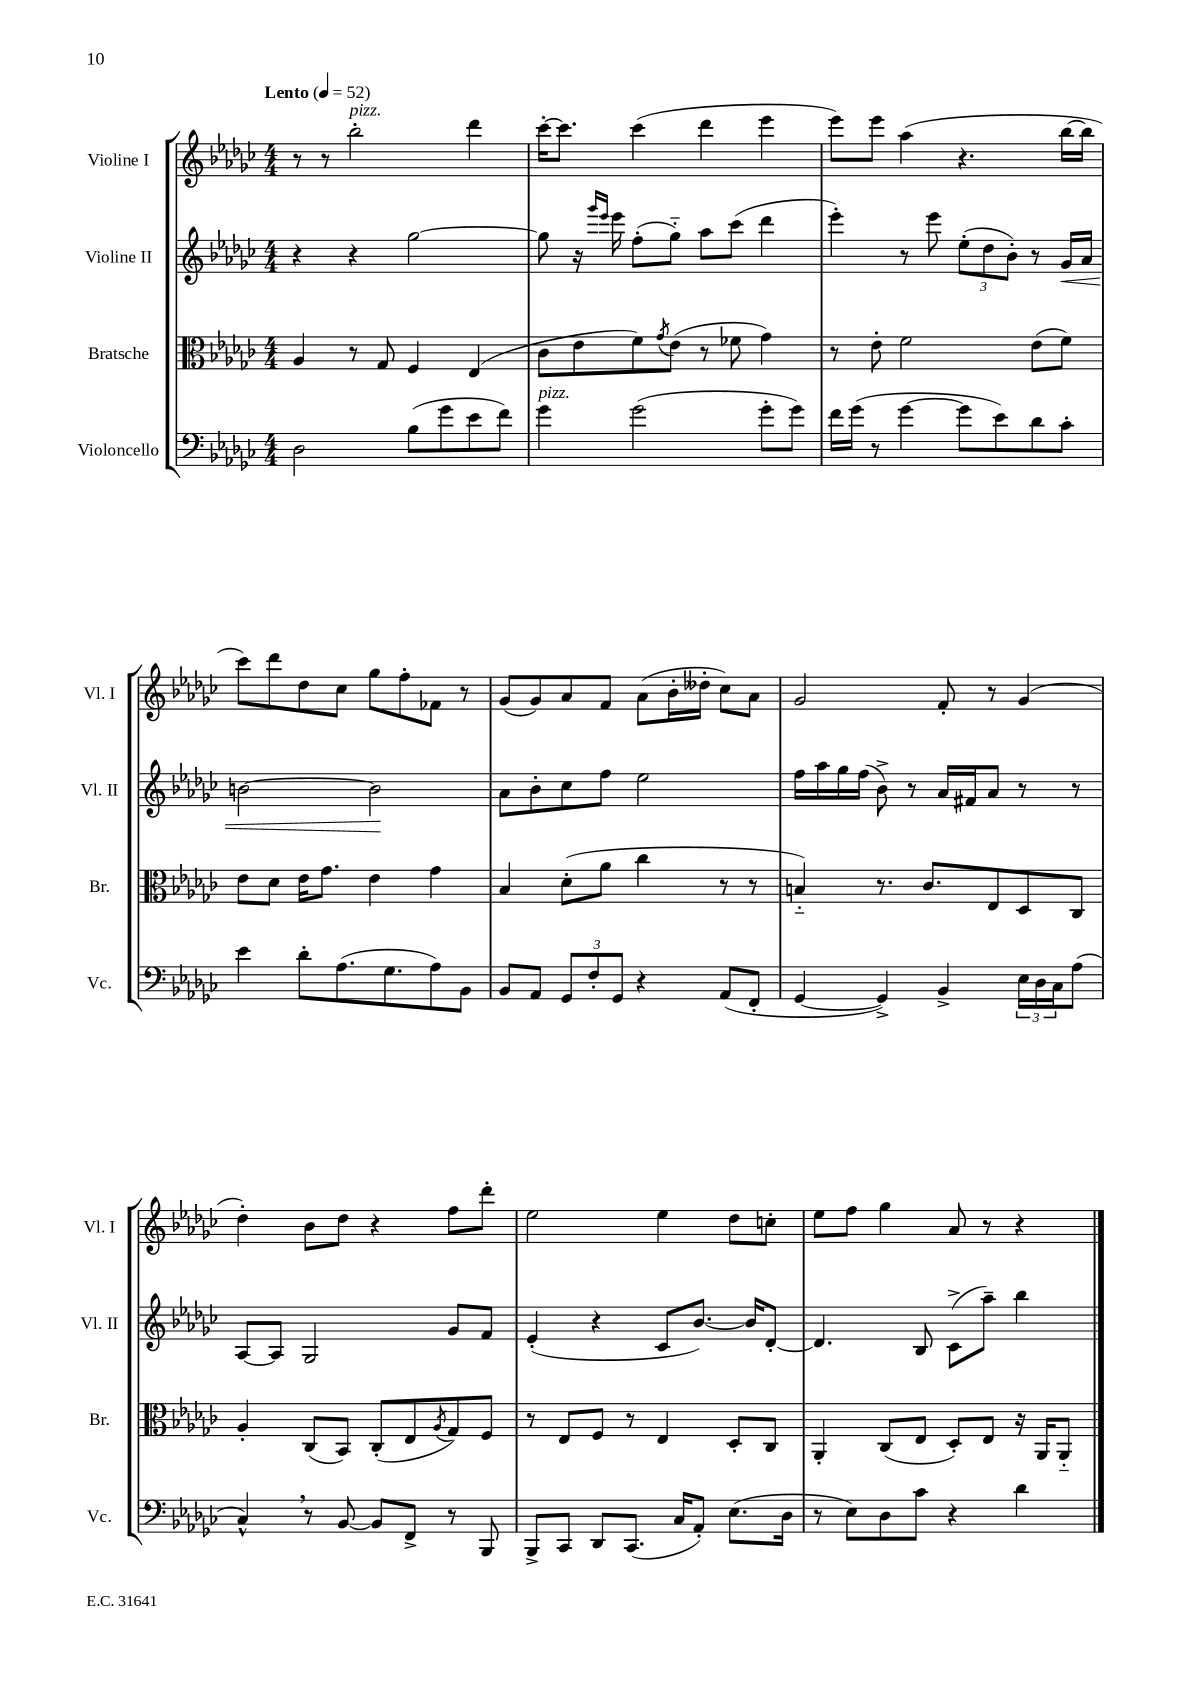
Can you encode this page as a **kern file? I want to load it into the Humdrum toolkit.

**kern	**kern	**kern	**dynam	**kern
*part4	*part3	*part2	*part2	*part1
*staff4	*staff3	*staff2	*staff2	*staff1
*I"Violoncello	*I"Bratsche	*I"Violine II	*	*I"Violine I
*I'Vc.	*I'Br.	*I'Vl. II	*	*I'Vl. I
*clefF4	*clefC3	*clefG2	*	*clefG2
*k[b-e-a-d-g-c-]	*k[b-e-a-d-g-c-]	*k[b-e-a-d-g-c-]	*	*k[b-e-a-d-g-c-]
*M4/4	*M4/4	*M4/4	*	*M4/4
*MM52	*MM52	*MM52	*	*MM52
=1	=1	=1	=1	=1
!	!	!	!	!LO:TX:a:B:t=Lento
2D-\	4A-/	4r	.	8r
.	.	.	.	8r
!	!	!	!	!LO:TX:a:i:t=pizz.
.	8r	4r	.	2bb-'\
.	8G-/	.	.	.
(8B-\L	4F/	[2gg-\	.	.
8g-\	.	.	.	.
8e-\	(4E-/	.	.	4ddd-\
8f\J)	.	.	.	.
=2	=2	=2	=2	=2
!LO:TX:a:i:t=pizz.	!	!	!	!
4g-\	8c-\L	8gg-\]	.	[16ccc-'\KL
.	.	.	.	8.ccc-\J]
.	8e-\	16r	.	.
.	.	16qqggg-/LL	.	.
.	.	16qqeee-/JJ	.	.
.	.	16eee-\	.	.
(2g-\	8f\)	(8ff'\L	.	(4ccc-\
.	8qg-/	.	.	.
.	(8e-\J	8gg-\J)	.	.
.	8r	8aa-\L	.	4ddd-\
.	8f-X\	(8ccc-\J	.	.
8g-'\L	4g-\)	4ddd-\	.	4eee-\
8g-\J)	.	.	.	.
=3	=3	=3	=3	=3
16f\LL	8r	4eee-'\)	.	8eee-\L)
(16g-\JJ	.	.	.	.
8r	8e-'\	.	.	8eee-\J
[4g-\	2f\	8r	.	(4aa-\
.	.	8eee-\	.	.
8g-\L]	.	(12ee-'\L	.	4.r
.	.	12dd-\	.	.
8e-\)	.	.	.	.
.	.	12b-'\J)	.	.
8d-\	(8e-\L	8r	.	.
!	!	!	!LO:HP:b	!
8c-'\J	8f\J)	16g-/LL	<	[16bb-\LL
.	.	16a-/JJ	.	16bb-\JJ]
!!LO:LB:g=z
=4	=4	=4	=4	=4
4e-\	8e-\L	[2bn\	.	8ccc-\L)
.	8d-\J	.	.	8ddd-\
8d-'\L	16e-\KL	.	.	8dd-\
.	8.g-\J	.	.	.
(8.A-\	.	.	.	8cc-\J
.	4e-\	2b\]	.	8gg-\L
8.G-\	.	.	.	.
.	.	.	.	8ff'\
8A-\)	4g-\	.	.	8f-X\J
8BB-\J	.	.	.	8r
.	.	.	[	.
=5	=5	=5	=5	=5
8BB-/L	4B-/	8a-\L	.	(8g-/L
8AA-/J	.	8b-'\	.	8g-/)
12GG-/L	(8d-'\L	8cc-\	.	8a-/
12F'/	.	.	.	.
.	8a-\J	8ff\J	.	8f/J
12GG-/J	.	.	.	.
4r	4cc-\	2ee-\	.	(8a-\L
.	.	.	.	16b-'\L
.	.	.	.	16dd--X'\JJ
(8AA-/L	8r	.	.	8cc-\L)
8FF'/J	8r	.	.	8a-\J
=6	=6	=6	=6	=6
[4GG-/	4Bn/)	16ff\LL	.	2g-/
.	.	16aa-\	.	.
.	.	16gg-\	.	.
.	.	(16ff\JJ	.	.
4GG-^/])	8.r	8b-^\)	.	.
.	.	8r	.	.
.	8.c-/L	.	.	.
4BB-^/	.	16a-/LL	.	8f'/
.	.	16f#X/J	.	.
.	8E-/	8a-/J	.	8r
24E-\LL	8D-/	8r	.	(4g-/
24D-\	.	.	.	.
24C-\J	.	.	.	.
(8A-\J	8C-/J	8r	.	.
!!LO:LB:g=z
=7	=7	=7	=7	=7
4C-^^,/)	4A-'/	[8A-/L	.	4dd-'\)
.	.	8A-/J]	.	.
8r	(8C-/L	2G-/	.	8b-\L
[8BB-/	8BB-/J)	.	.	8dd-\J
8BB-/L]	(8C-'/L	.	.	4r
8FF^/J	8E-/	.	.	.
.	8qA-/	.	.	.
8r	8G-/)	8g-/L	.	8ff\L
8BBB-/	8F/J	8f/J	.	8ddd-'\J
=8	=8	=8	=8	=8
8BBB-^/L	8r	(4e-'/	.	2ee-\
8CC-/J	8E-/L	.	.	.
8DD-/L	8F/J	4r	.	.
(8.CC-/J	8r	.	.	.
.	4E-/	8c-/L	.	4ee-\
16C-/KL	.	.	.	.
8AA-'/J)	.	[8.b-/J)	.	.
(8.E-\L	8D-'/L	.	.	8dd-\L
.	.	16b-/KL]	.	.
.	8C-/J	[8d-'/J	.	8ccn'\J
16D-\Jk	.	.	.	.
=9	=9	=9	=9	=9
8r	4AA-'/	4.d-/]	.	8ee-\L
8E-\L)	.	.	.	8ff\J
8D-\	(8C-/L	.	.	4gg-\
8c-\J	8E-/J	8B-/	.	.
4r	8D-'/L)	(8c-^\L	.	8a-/
.	8E-/J	8aa-~\J)	.	8r
4d-\	16r	4bb-\	.	4r
.	16AA-/KL	.	.	.
.	8AA-/J	.	.	.
==	==	==	==	==
*-	*-	*-	*-	*-
